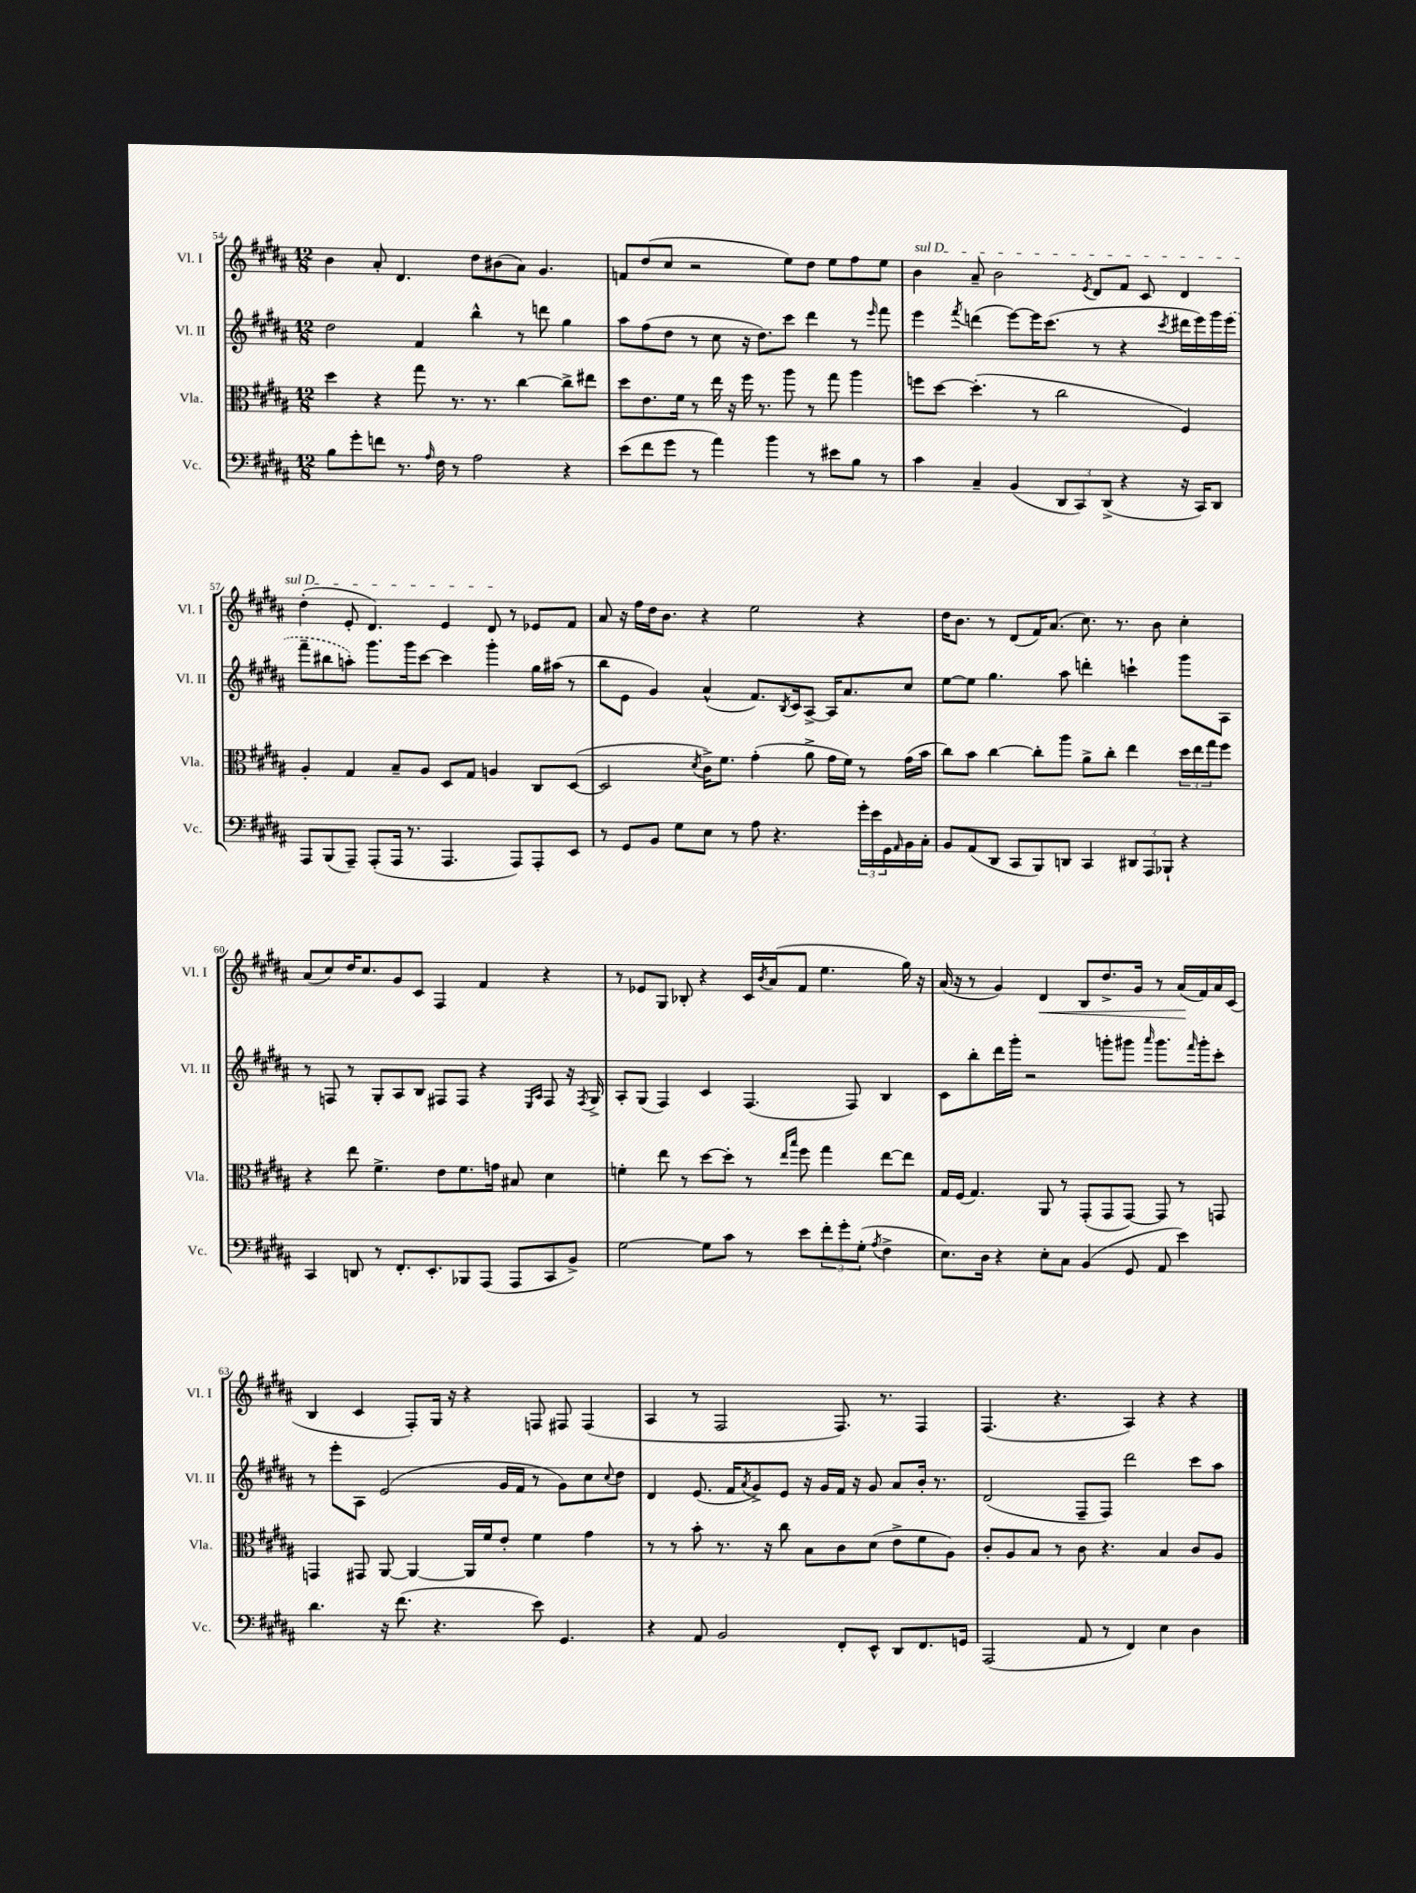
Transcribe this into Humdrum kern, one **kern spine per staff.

**kern	**kern	**kern	**kern	**dynam
*part4	*part3	*part2	*part1	*part1
*staff4	*staff3	*staff2	*staff1	*staff1
*I"Vc.	*I"Vla.	*I"Vl. II	*I"Vl. I	*
*I'Vc.	*I'Vla.	*I'Vl. II	*I'Vl. I	*
*clefF4	*clefC3	*clefG2	*clefG2	*
*k[f#c#g#d#a#]	*k[f#c#g#d#a#]	*k[f#c#g#d#a#]	*k[f#c#g#d#a#]	*
*M12/8	*M12/8	*M12/8	*M12/8	*
=54	=54	=54	=54	=54
8B\L	4dd#\	2dd#\	4b\	.
8g#'\	.	.	.	.
8fn\J	4r	.	8a#'/	.
8.r	.	.	4.d#/	.
.	8gg#\	4f#/	.	.
16qqA#/	.	.	.	.
16F#\	.	.	.	.
8r	8.r	.	.	.
2A#\	.	4bb^^\	8dd#\L	.
.	8.r	.	.	.
.	.	.	(8b#X\	.
.	[4cc#\	8r	8a#\J)	.
.	.	8dddn\	4.g#/	.
4r	8cc#^\L]	4gg#\	.	.
.	8ee#X\J	.	.	.
=55	=55	=55	=55	=55
(8e\L	8dd#\L	8aa#\L	8fn/L	.
8f#\	8.e\	(8ff#\	(8dd#/	.
8g#\J	.	8dd#\J	8cc#/J	.
.	16f#\Jk	.	.	.
8r	8r	8r	2r	.
4a#\)	16ee\	8cc#\	.	.
.	16r	.	.	.
.	16ff#\	16r	.	.
.	8.r	8.dd#\L)	.	.
4b\	.	.	.	.
.	8aa#\	8ccc#\J	8ee\L)	.
8r	8r	4ddd#\	8dd#\J	.
8e#X\L	8gg#\	.	8ee\L	.
8B\J	4aa#\	8r	8ff#\	.
.	.	16qqeee/	.	.
8r	.	8fff#\	8ee\J	.
=56	=56	=56	=56	=56
!	!	!	!LO:TX:a:i:t=sul D	!
4c#\	8ffn\L	4eee\	4b\	.
.	[8dd#\J	.	.	.
.	.	8qfff#/	.	.
4C#~/	(4.dd#'\]	(4dddn\	8a#~/	.
.	.	.	2b\	.
(4BB/	.	[8eee\L)	.	.
.	8r	16eee\K]	.	.
.	.	(8.ccc#\J	.	.
12DD#/L	2cc#\	.	.	.
12CC#/)	.	.	.	.
.	.	.	8qe/	.
.	.	8r	8d#/L	.
(12DD#^/J	.	.	.	.
4r	.	4r	8f#/J	.
.	.	.	8c#/	.
.	.	8qccc#/	.	.
16r	4F#/)	16ddd#X\LL	4d#/	.
16CC#/KL)	.	16eee\)	.	.
8DD#/J	.	16ggg#\	.	.
.	.	(16eee\JJ	.	.
!!LO:LB:g=z
=57	=57	=57	=57	=57
8AAA#/L	4A#'/	8fff#~\L	(4dd#'\	.
(8BBB/	.	8bb#X\	.	.
8AAA#~/J)	4G#/	8aan'\J)	8e'/	.
(8AAA#'/L	.	8.ggg#\L	4.d#/)	.
16AAA#/Jk	8B~/L	.	.	.
8.r	.	16ggg#\k	.	.
.	8A#/J	[8ccc#\J	.	.
4.AAA#/	8D#/L	4ccc#\]	4e/	.
.	8G#/J	.	.	.
.	4An/	4ggg#'\	8d#/	.
8AAA#/L)	.	.	8r	.
8AAA#'/	8C#/L	16gg#\LL	8e-X/L	.
.	.	(16aa#X\JJ	.	.
8EE/J	([8D#/J	8r	8f#/J	.
=58	=58	=58	=58	=58
8r	2D#/]	8bb\L	8a#/	.
8GG#/L	.	8e\J	16r	.
.	.	.	16ff#\LL	.
8BB/J	.	4g#/)	16dd#\J	.
.	.	.	8.b\J	.
8G#\L	.	.	.	.
.	8qd#/	.	.	.
8E\J	16c#^\KL)	(4a#^^/	4r	.
.	8.f#\J	.	.	.
8r	.	.	.	.
8A#\	(4g#'\	8.f#/L)	2ee\	.
4.r	.	.	.	.
.	.	8qB/	.	.
.	.	16c#/k	.	.
.	8a#^\	[8A#^/J	.	.
.	16g#\LL	16A#/KL]	.	.
.	16f#\JJ)	8.a#/	.	.
24g#'\LL	8r	.	4r	.
24e\	.	.	.	.
24GG#\	.	.	.	.
16qqAA#/	.	.	.	.
16BB\	(16g#\LL	8cc#/J	.	.
16C#'\JJ	16b\JJ	.	.	.
=59	=59	=59	=59	=59
8BB/L	8cc#\L)	[8ee\L	16dd#\KL	.
.	.	.	8.b\J	.
(8AA#/	8b\J	8ee\J]	.	.
8DD#/J	[4cc#\	4.gg#\	8r	.
8CC#/L	.	.	(8d#/L	.
8BBB/)	8cc#'\L]	.	16f#/K)	.
.	.	.	(8.a#/J	.
8DDn/J	8aa#\J	8aa#\	.	.
4CC#/	8a#^\L	4dddn'\	8.cc#\)	.
.	8cc#'\J	.	.	.
.	.	.	8.r	.
12DD#X/L	4ee\	4cccn`\	.	.
12AAA#/	.	.	.	.
.	.	.	8b\	.
12BBB-X`/J	.	.	.	.
4r	24dd#\LL	8ggg#\L	4cc#'\	.
.	24ee\	.	.	.
.	24gg#\J	.	.	.
.	8ff#\J	8A#\J	.	.
!!LO:LB:g=z
=60	=60	=60	=60	=60
4CC#/	4r	8r	(8a#/L	.
.	.	8Fn/	8cc#/)	.
8DDn/	8ee\	8r	16dd#/K	.
.	.	.	8.cc#/	.
8r	4.f#^\	8G#'/L	.	.
8.FF#'/L	.	8A#/	8g#/	.
.	.	8B/J	8c#/J	.
8.EE'/	.	.	.	.
.	8e\L	8F#X/L	4F#/	.
8BBB-X/	8.f#\	8F#/J	.	.
(8AAA#/J	.	4r	4f#/	.
.	16gn\Jk	.	.	.
8AAA#/L	8B#X/	.	.	.
.	.	16qqE/LL	.	.
.	.	16qqA#/JJ	.	.
8CC#/	4d#\	8F#/	4r	.
8BB^/J)	.	16r	.	.
.	.	8qF#/	.	.
.	.	16G#^/	.	.
=61	=61	=61	=61	=61
[2G#\	4fn'\	8A#'/L	8r	.
.	.	(8G#/J	8e-X/L	.
.	8ee\	4F#/)	8G#/J	.
.	8r	.	8B-X'/	.
8G#\L]	[8dd#\L	4c#/	4r	.
8c#\J	8dd#'\J]	.	.	.
8r	8r	(4.F#/	16c#/LL	.
.	.	.	8qb/	.
.	.	.	(16a#/J	.
.	16qqee/LL	.	.	.
.	16qqbb/JJ	.	.	.
8e\L	8ff#\	.	8f#/J	.
12f#'\	4gg#\	.	4.ee\	.
12g#'\	.	.	.	.
.	.	8F#/)	.	.
(12G#'\J	.	.	.	.
8qA#/	.	.	.	.
4F#^\	[8ee\L	4B/	.	.
.	8ee\J]	.	16gg#\)	.
.	.	.	16r	.
=62	=62	=62	=62	=62
8.E\L)	16G#/LL	8c#\L	(16a#/	.
.	(16F#/JJ	.	16r	.
.	4.G#/)	8bb'\	8r	.
16D#\Jk	.	.	.	.
4r	.	16ddd#\L	4g#/)	.
.	.	16ggg#'\JJ	.	.
.	.	2r	.	.
!	!	!	!	!LO:HP:b
8E'\L	8AA#/	.	4d#/	<
8C#\J	8r	.	.	.
(4BB/	(8GG#'/L	.	8B/L	.
.	8GG#/	8gggn'\L	8.dd#^/	.
8GG#/	[8GG#/J)	8ggg#X\J	.	.
.	.	.	16g#/Jk	.
.	.	16qqaaa#/	.	.
8AA#/	8GG#/]	8.ggg#\L	8r	.
4e\)	8r	.	(16a#/LL	.
.	.	16qqfff#/	.	.
.	.	16ggg#'\k	16f#/)	[
.	8GGn/	8ccc#'\J	16a#/	.
.	.	.	(16c#/JJ	.
!!LO:LB:g=z
=63	=63	=63	=63	=63
4.d#\	4GGn/	8r	4B/	.
.	.	8eee'\L	.	.
.	8GG#X/	8A#\J	4c#/	.
16r	[8AA#/	(2e/	.	.
(8.f#\	.	.	.	.
.	4AA#/_	.	8F#'/L)	.
4.r	.	.	16G#/Jk	.
.	.	.	16r	.
.	16AA#/LL]	.	4r	.
.	16f#/J	.	.	.
.	8e'/J	16g#/LL	.	.
.	.	16f#/JJ	.	.
8e\)	4f#\	8r	8Fn/	.
4.GG#/	.	8g#\L)	8F#X/	.
.	4g#\	8cc#\	(4F#/	.
.	.	8qqcc#/	.	.
.	.	8dd#\J	.	.
=64	=64	=64	=64	=64
4r	8r	4d#/	4A#/	.
.	8r	.	.	.
8AA#/	8b'\	(8.e/	8r	.
2BB/	8.r	.	2F#/	.
.	.	16f#/KL	.	.
.	.	8qa#/	.	.
.	.	8g#^/)	.	.
.	16r	.	.	.
.	8cc#\	8e/J	.	.
.	8B\L	16r	.	.
.	.	16g#/LL	.	.
8FF#'/L	8c#\	16f#/JJ	8.F#/)	.
.	.	16r	.	.
8EE^^/J	(8d#\J	8g#/	.	.
.	.	.	8.r	.
8DD#/L	8e^\L	8a#/L	.	.
8.FF#/	8f#\	16b'/Jk	4F#/	.
.	.	8.r	.	.
.	8A#\J)	.	.	.
16GGn/Jk	.	.	.	.
=65	=65	=65	=65	=65
(2AAA#/	8c#'/L	(2d#/	(4.F#/	.
.	8A#/	.	.	.
.	8B/J	.	.	.
.	8r	.	4.r	.
8AA#/	8c#\	8F#~/L	.	.
8r	4.r	8F#/J)	.	.
4FF#/)	.	2ddd#\	4A#/)	.
4E\	4B/	.	4r	.
4D#\	8c#/L	8ccc#\L	4r	.
.	8A#/J	8aa#\J	.	.
==	==	==	==	==
*-	*-	*-	*-	*-
